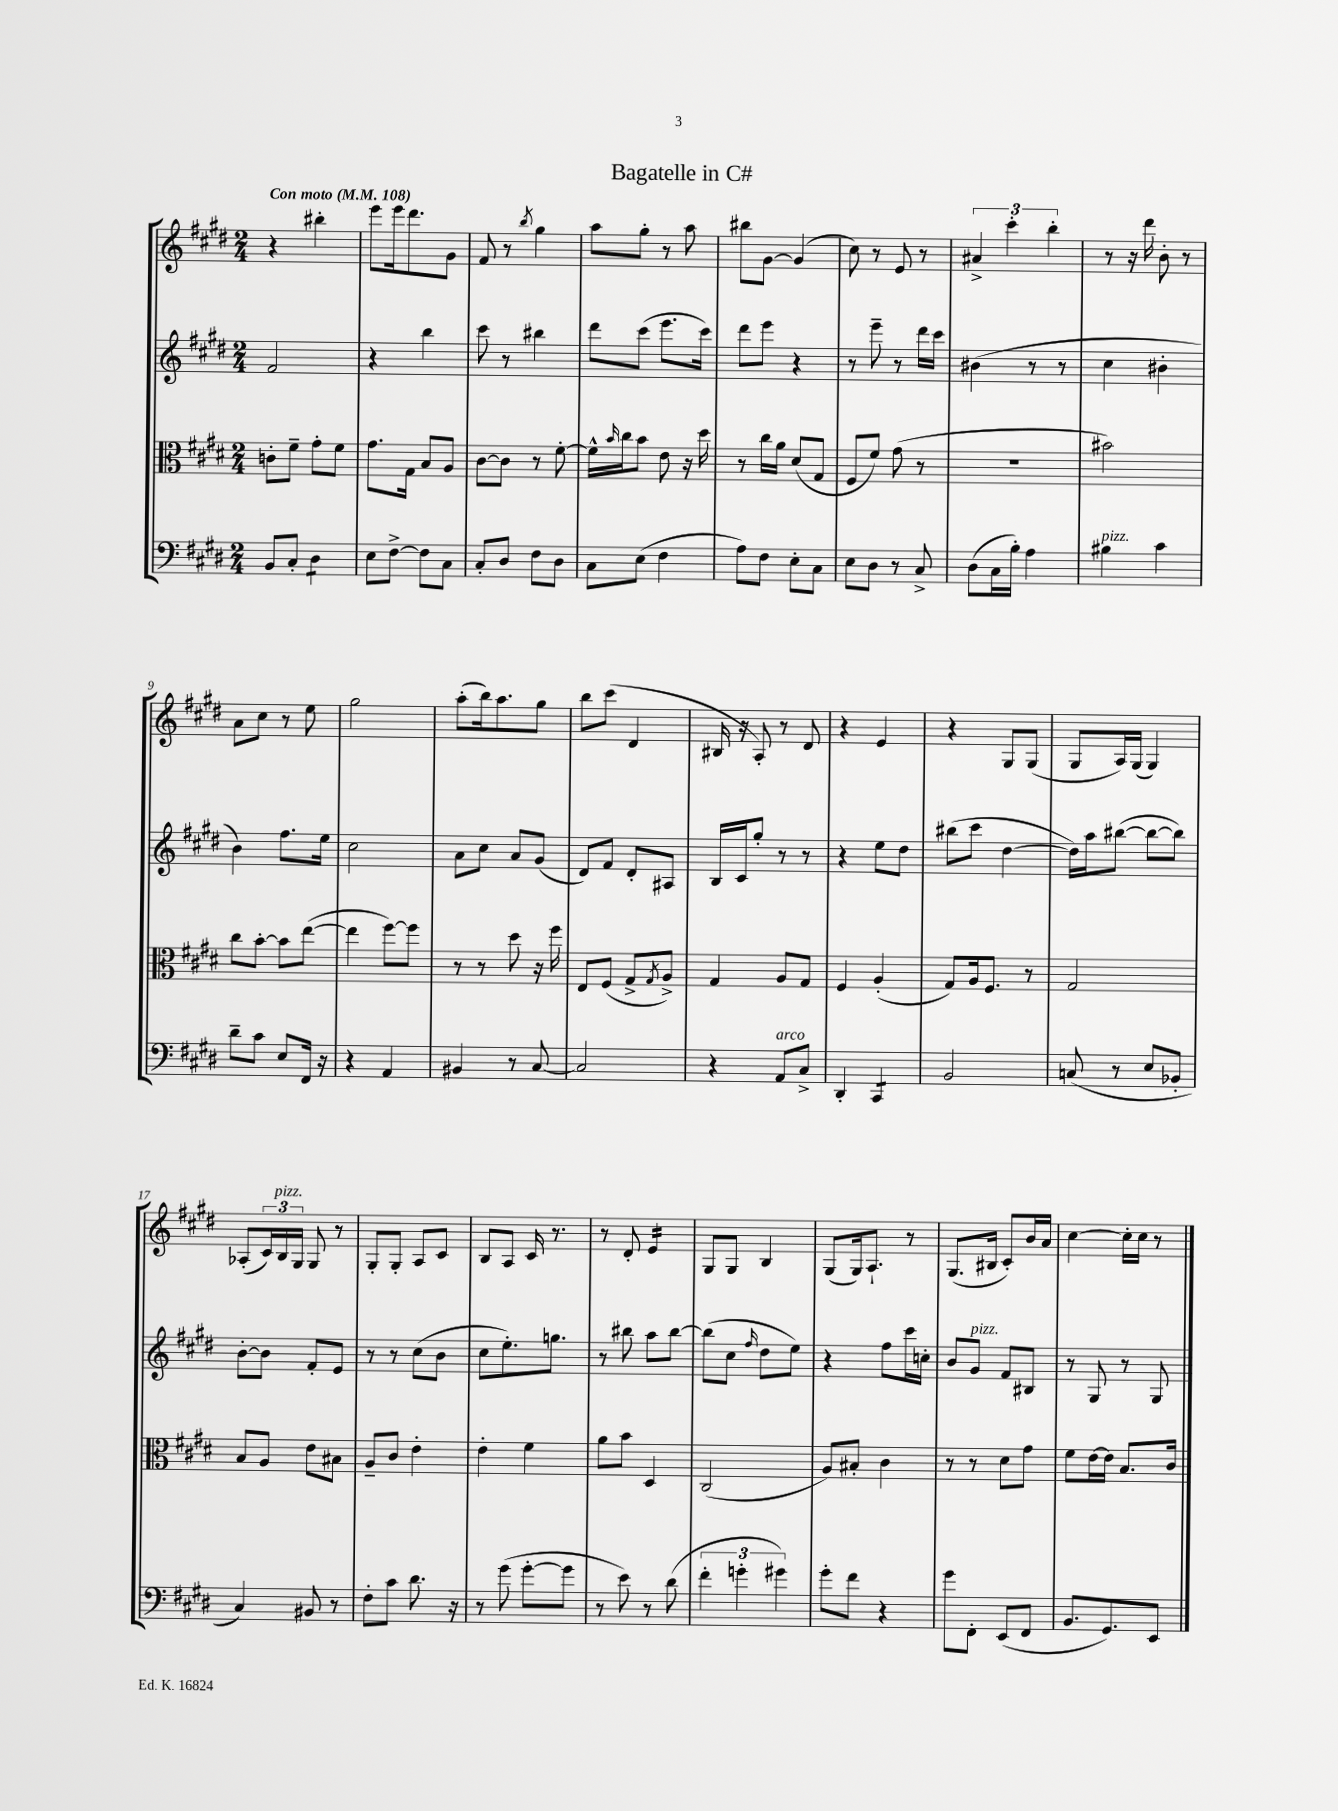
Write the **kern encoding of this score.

**kern	**kern	**kern	**kern
*staff4	*staff3	*staff2	*staff1
*clefF4	*clefC3	*clefG2	*clefG2
*k[f#c#g#d#]	*k[f#c#g#d#]	*k[f#c#g#d#]	*k[f#c#g#d#]
*M2/4	*M2/4	*M2/4	*M2/4
*MM108	*MM108	*MM108	*MM108
8BB/L	8c'\L	2f#/	4r
8C#'/J	8f#~\J	.	.
4D#\	8g#'\L	.	4bb#'\
.	8f#\J	.	.
=	=	=	=
8E\L	8.g#\L	4r	8eee\L
[8F#^\J	.	.	16eee\k
.	16G#\Jk	.	8.ddd#\
8F#\]L	8B/L	4bb\	.
8C#\J	8A/J	.	8g#\J
=	=	=	=
8C#'/L	[8c#\L	8ccc#\	8f#/
8D#/J	8c#\]J	8r	8r
.	.	.	8qbb/
8F#\L	8r	4bb#\	4gg#\
8D#\J	[8f#'\	.	.
=	=	=	=
8C#\L	16f#^^\]LL	8ddd#\L	8aa\L
.	16qqb/	.	.
.	16cc#\J	.	.
(8E\J	8b\J	(8ccc#\J	8gg#'\J
4F#\	8e\	8.eee\L	8r
.	16r	.	8aa\
.	16dd#\	16ccc#\Jk)	.
=	=	=	=
8A\L)	8r	8ddd#\L	8bb#\L
8F#\J	16cc#\LL	8eee\J	[8g#\J
.	16a\JJ	.	.
8E'\L	(8d#/L	4r	(4g#/]
8C#\J	8G#/J	.	.
=	=	=	=
8E\L	8F#/L	8r	8cc#\)
8D#\J	8f#/J)	8eee~\	8r
8r	(8g#\	8r	8e/
8C#^/	8r	16ddd#\LL	8r
.	.	16ccc#\JJ	.
=	=	=	=
(8D#\L	2r	(4b#\	6a#^/
16C#\L	.	.	.
.	.	.	6ccc#'\
16B'\JJ)	.	.	.
4A\	.	8r	.
.	.	.	6bb'\
.	.	8r	.
=	=	=	=
4B#\	2b#\)	4cc#\	8r
.	.	.	16r
.	.	.	16ddd#\
4c#\	.	4b#'\	8b'\
.	.	.	8r
=	=	=	=
8d#~\L	8cc#\L	4b\)	8a\L
8c#\J	[8b'\J	.	8cc#\J
8E/L	8b\]L	8.ff#\L	8r
16FF#/Jk	([8ee\J	.	8ee\
16r	.	16ee\Jk	.
=	=	=	=
4r	4ee\]	2cc#\	2gg#\
4AA/	[8ff#\L)	.	.
.	8ff#\]J	.	.
=	=	=	=
4BB#/	8r	8a\L	(8aa'\L
.	8r	8cc#\J	16bb\k)
.	.	.	8.aa\
8r	8dd#\	8a/L	.
[8C#/	16r	(8g#/J	8gg#\J
.	16ff#\	.	.
=	=	=	=
2C#/]	8E/L	8d#/L)	8bb\L
.	(8F#/J	8f#/J	(8ccc#\J
.	8G#^/L	8d#'/L	4d#/
.	8qG#/	.	.
.	8A^/J)	8A#/J	.
=	=	=	=
4r	4G#/	16B/LL	16B#/
.	.	16c#/J	16r
.	.	8gg#'/J	8A'/)
8AA/L	8A/L	8r	8r
8C#^/J	8G#/J	8r	8d#/
=	=	=	=
4DD#'/	4F#/	4r	4r
4CC#/	(4A'/	8ee\L	4e/
.	.	8dd#\J	.
=	=	=	=
2BB/	8G#/L)	(8bb#\L	4r
.	16A/k	8ccc#\J	.
.	8.F#/J	.	.
.	.	[4dd#\	8G#/L
.	8r	.	(8G#/J
=	=	=	=
(8C/	2G#/	16dd#\]LL)	8G#/L
.	.	16aa\J	.
8r	.	([8bb#\J	16A/L)
.	.	.	(16G#/JJ
8E/L	.	8bb#\_L	4G#/)
8BB-'/J	.	8bb#\]J)	.
=	=	=	=
4C#/)	8B/L	[8b'\L	(8A-'/L
.	8A/J	8b\]J	24c#/L)
.	.	.	24B/
.	.	.	24G#/JJ
8BB#/	8e\L	8f#'/L	8G#/
8r	8B#\J	8e/J	8r
=	=	=	=
8F#'\L	8A~/L	8r	8G#'/L
8c#\J	8c#/J	8r	8G#'/J
8.d#\	4e'\	(8cc#\L	8A/L
.	.	8b\J	8c#/J
16r	.	.	.
=	=	=	=
8r	4e'\	8cc#\L	8B/L
(8g#\	.	8.ee'\)	8A/J
[8g#'\L	4f#\	.	16c#/
.	.	8.gg\J	8.r
8g#\]J	.	.	.
=	=	=	=
8r	8a\L	8r	8r
8e\)	8b\J	8bb#\	8d#'/
8r	4D#/	8aa\L	4e/
(8d#\	.	[8bb#\J	.
=	=	=	=
6f#'\	(2C#/	(8bb#\]L	8G#/L
.	.	8cc#\J	8G#/J
6g'\	.	.	.
.	.	16qqff#/	.
.	.	8dd#\L	4B/
6g#\)	.	.	.
.	.	8ee\J)	.
=	=	=	=
8g#'\L	8A/L)	4r	(8G#/L
8f#\J	8B#'/J	.	16G#/k)
.	.	.	8.A`/J
4r	4c#\	8ff#\L	.
.	.	16ccc#\L	8r
.	.	16cc'\JJ	.
=	=	=	=
8g#\L	8r	8b/L	(8.G#/L
8FF#'\J	8r	8g#/J	.
.	.	.	16B#/Jk
(8EE/L	8d#\L	8f#/L	8c#'/L)
8FF#/J	8g#\J	8B#/J	16b/L
.	.	.	16a/JJ
=	=	=	=
8.BB/L	8f#\L	8r	[4cc#\
.	[16e\L	8G#/	.
8.GG#/)	16e\]JJ	.	.
.	8.B/L	8r	16cc#'\]LL
.	.	.	16cc#\JJ
8EE/J	.	8G#/	8r
.	16c#/Jk	.	.
==	==	==	==
*-	*-	*-	*-
